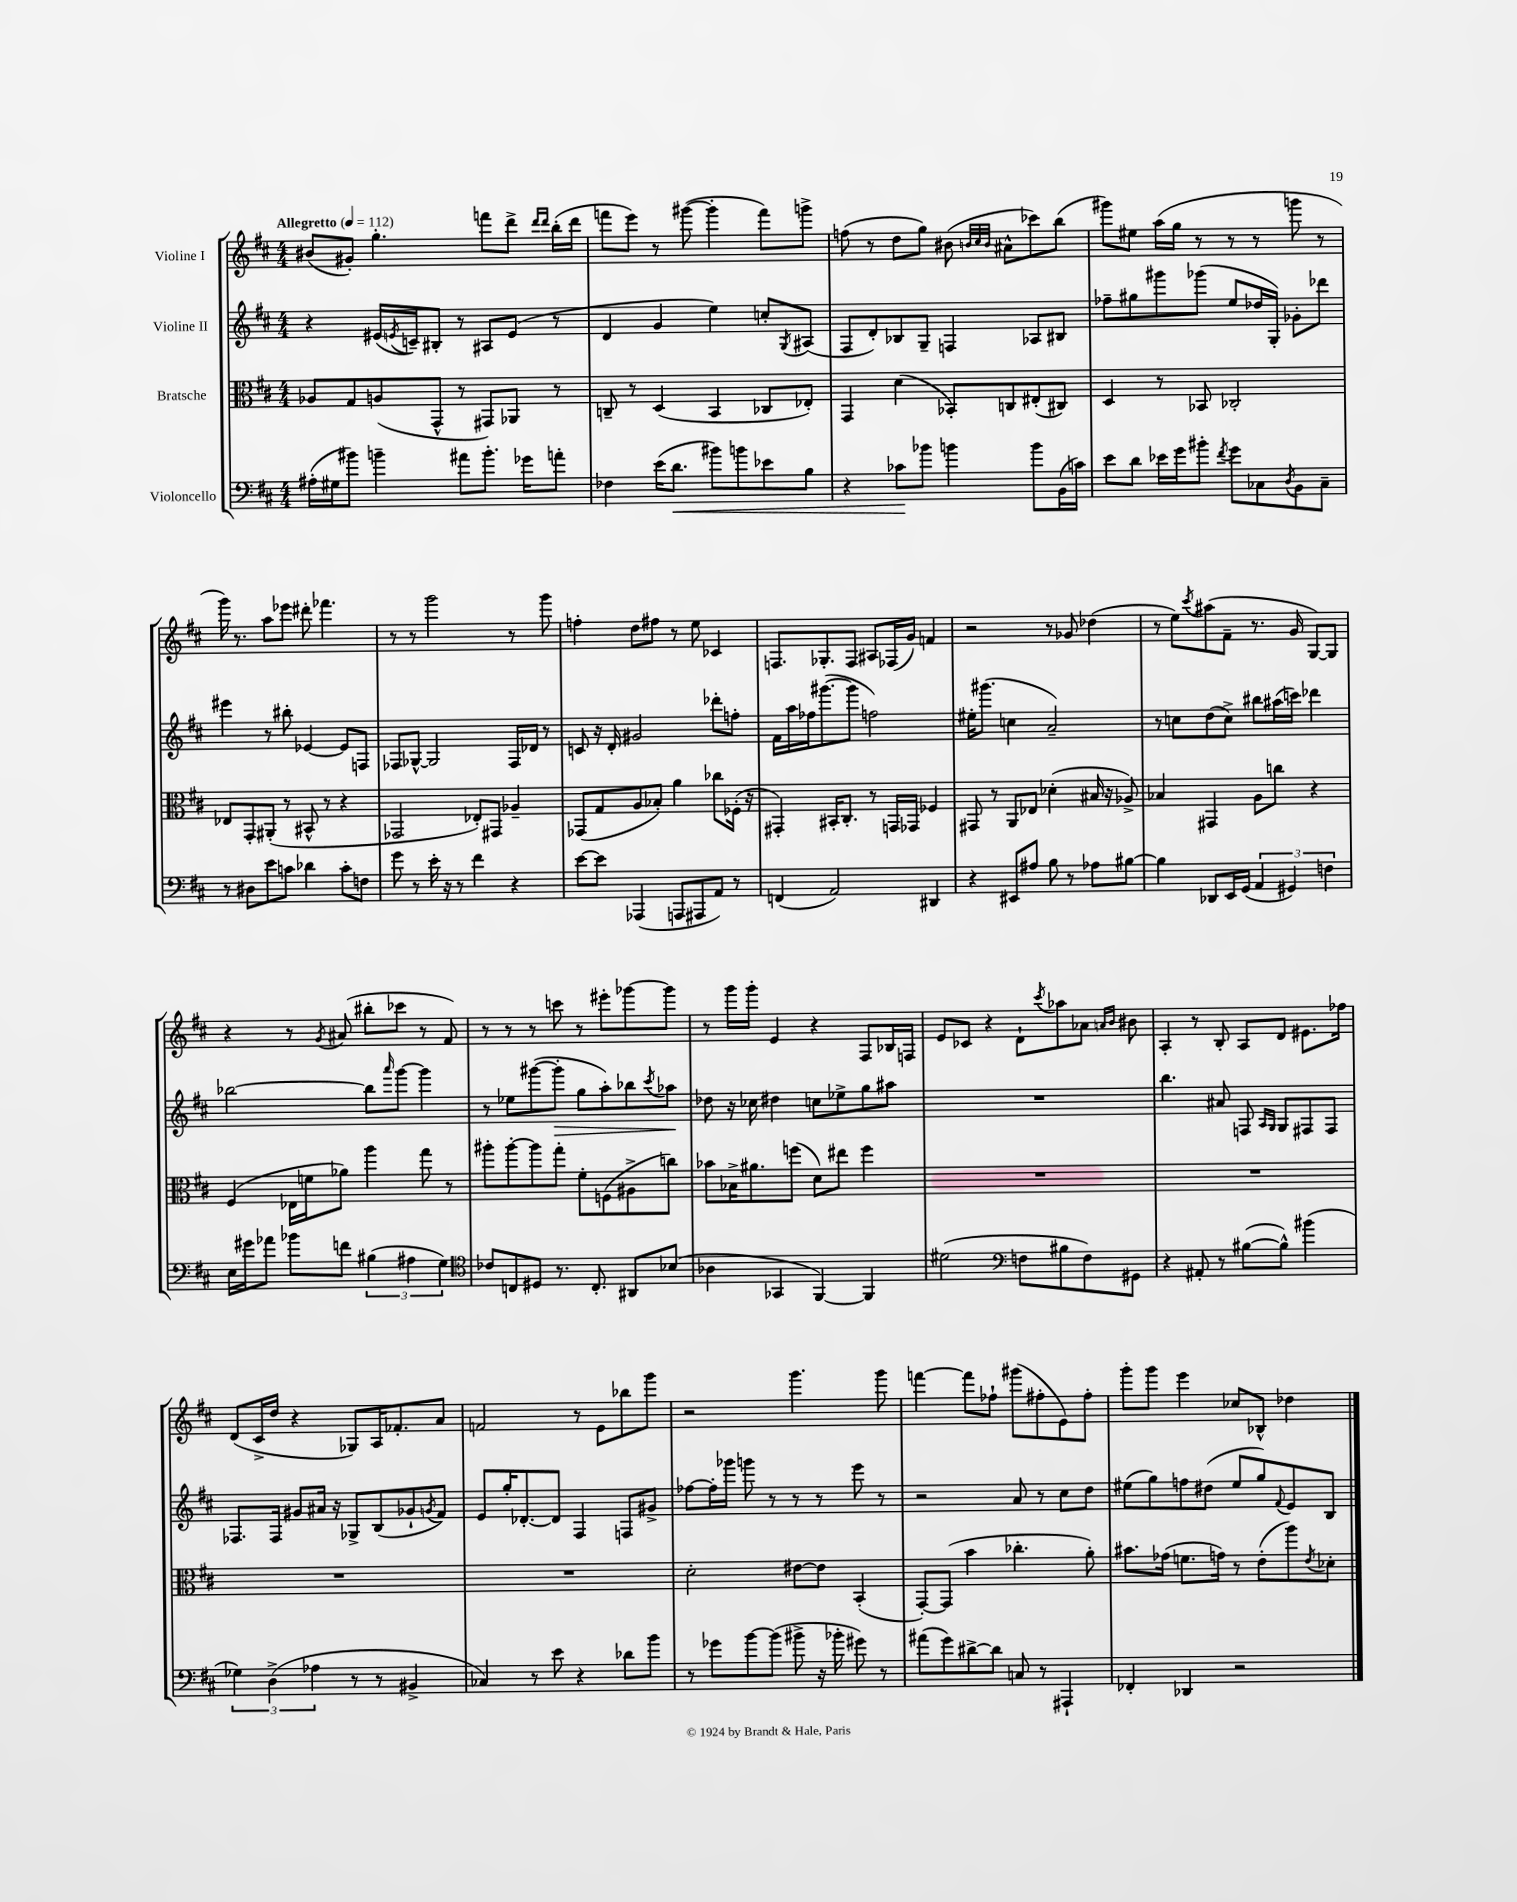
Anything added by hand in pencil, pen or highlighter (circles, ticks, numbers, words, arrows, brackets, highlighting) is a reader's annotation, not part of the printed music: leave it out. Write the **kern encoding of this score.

**kern	**dynam	**kern	**kern	**dynam	**kern
*part4	*part4	*part3	*part2	*part2	*part1
*staff4	*staff4	*staff3	*staff2	*staff2	*staff1
*I"Violoncello	*	*I"Bratsche	*I"Violine II	*	*I"Violine I
*clefF4	*	*clefC3	*clefG2	*	*clefG2
*k[f#c#]	*	*k[f#c#]	*k[f#c#]	*	*k[f#c#]
*M4/4	*	*M4/4	*M4/4	*	*M4/4
*MM112	*	*MM112	*MM112	*	*MM112
=1	=1	=1	=1	=1	=1
!	!	!	!	!	!LO:TX:a:B:t=Allegretto
(16A#X'\LL	.	8A-X/L	4r	.	(8b#X/L
16G#X\J	.	.	.	.	.
8b#X\J)	.	8G/	.	.	8g#X'/J)
4bn~\	.	(8An/	(16e#X/LL	.	4.gg'\
.	.	.	8qen/	.	.
.	.	.	16cn~/J)	.	.
.	.	8GG^^/J	8B#X'/J	.	.
8a#X\L	.	8r	8r	.	.
8.b'\J	.	8GG#X/L)	8A#X/L	.	8fffn\L
.	.	8AA-X/J	(8e/J	.	8ddd^\J
16g-X\KL	.	.	.	.	.
.	.	.	.	.	16qqddd/LL
.	.	.	.	.	16qqddd/JJ
8an'\J	.	8r	8r	.	(16bb'\LL
.	.	.	.	.	16ddd\JJ
=2	=2	=2	=2	=2	=2
4F-X\	.	8Cn~/	4d/	.	8fffn\L
.	.	8r	.	.	8eee\J)
(16e\KL	.	(4D/	4g/	.	8r
!	!LO:HP:b	!	!	!	!
8.d\J	<	.	.	.	.
.	.	.	.	.	([8ggg#X\
8b#X\L)	.	4BB/	4ee\)	.	4ggg#'\]
8bn\	.	.	.	.	.
8e-X\	.	8C-X/L	8ccn'/L	.	8fff\L)
.	.	.	8qG/	.	.
8B\J	.	8E-X'/J)	(8A#X/J	.	8gggn^\J
=3	=3	=3	=3	=3	=3
4r	.	4GG/	8F#/L	.	(8ffn\
.	.	.	8d'/)	.	8r
8c-X\L	.	(4d\	8B-X/	.	8dd\L
8b-X\J	[	.	8G~/J	.	8gg\J)
4bn\	.	8BB-X'/L)	4Fn/	.	(8b#X\
.	.	.	.	.	32qqbn/LLL
.	.	.	.	.	32qqcc#/
.	.	.	.	.	32qqb/JJJ
.	.	8Cn/	.	.	8a#X^^\L
8b\L	.	(8E#X'/	8A-X/L	.	8ccc-X\)
(16BB\L	.	8C#X/J)	8B#X/J	.	(8bb\J
16cn\JJ)	.	.	.	.	.
=4	=4	=4	=4	=4	=4
8e\L	.	4D/	8ff-X~\L	.	8ggg#X\L)
8d\J	.	.	8gg#X\	.	8ee#X\J
16e-X\LL	.	8r	8ggg#X\	.	(16aa\LL
16g\J	.	.	.	.	16gg\JJ
8b#X'\J	.	8BB-X/	(8ggg-X\J	.	8r
8qf#/	.	.	.	.	.
8g\L	.	2C-X'/	8ee/L	.	8r
8C-X\	.	.	16dd-X/L	.	8r
.	.	.	16G'/JJ)	.	.
8qD/	.	.	.	.	.
8BB\	.	.	8g-X'\L	.	8gggn\
8C-~\J	.	.	8ddd-X\J	.	8r
!!LO:LB:g=z
=5	=5	=5	=5	=5	=5
8r	.	8E-X/L	4eee#X\	.	16ggg\)
.	.	.	.	.	8.r
8D#X\L	.	8GG'/	.	.	.
8e\	.	(8AA#X'/J	8r	.	8aa\L
8cn\J	.	8r	8bb#X'\	.	8eee-X\J
4d-X\	.	8BB#X^^/	[4e-X/	.	8ddd#X'\
.	.	8r	.	.	4.fff-X\
8c'\L	.	4r	8e-/L]	.	.
8Fn\J	.	.	8Fn/J	.	.
=6	=6	=6	=6	=6	=6
8g\	.	2GG-X/	8F-X/L	.	8r
8r	.	.	[8G-X^^/J	.	8r
16e'\	.	.	2G-/]	.	2ggg\
16r	.	.	.	.	.
8r	.	.	.	.	.
4f#\	.	8E-X'/L)	.	.	.
.	.	8GG#X/J	.	.	.
4r	.	4A-X~/	16F-/LL	.	8r
.	.	.	16d-X/JJ	.	.
.	.	.	8r	.	8ggg\
=7	=7	=7	=7	=7	=7
[8e\L	.	(8GG-X/L	8cn/	.	4ffn'\
8e\J]	.	8G/	16r	.	.
.	.	.	16d'/	.	.
(4AAA-X/	.	8A/	2g#X/	.	8dd\L
.	.	8B-X'/J)	.	.	8ff#X\J
8AAAn/L	.	4a\	.	.	8r
8AAA#X/	.	.	.	.	8ee\
8AA/J)	.	8cc-X\L	8ddd-X'\L	.	4c-X/
8r	.	(16F-X'\Jk	8ffn'\J	.	.
.	.	16r	.	.	.
=8	=8	=8	=8	=8	=8
(4FFn/	.	4GG#X'/)	16f#\LL	.	8.Fn/L
.	.	.	16aa\	.	.
.	.	.	16ff-X\J	.	.
.	.	.	([8.ggg#X\	.	8.G-X'/
2AA/)	.	16BB#X'/KL	.	.	.
.	.	8.C#'/J	.	.	.
.	.	.	8ggg#\J]	.	8F/J
.	.	8r	2ffn\)	.	8A#X/L
.	.	16GGn/LL	.	.	(16F-X/L
.	.	16GG-X/JJ	.	.	16g/JJ)
4DD#X/	.	4F-X/	.	.	4fn/
=9	=9	=9	=9	=9	=9
4r	.	8GG#X/	16ee#X'\KL	.	2r
.	.	.	(8.ggg#X\J	.	.
.	.	8r	.	.	.
8EE#X/L	.	8AA/L	4ccn\	.	.
8A#X/J	.	8E-X/J	.	.	.
8B\	.	(4d-X'\	2a~/)	.	8r
8r	.	.	.	.	8g-X/
8A-X\L	.	16B#X/	.	.	(4dd-X\
.	.	16r	.	.	.
[8B#X\J	.	8A-X^/)	.	.	.
=10	=10	=10	=10	=10	=10
4B#\]	.	4B-X/	8r	.	8r
.	.	.	8ccn\L	.	8ee\L)
.	.	.	.	.	8qccc#/
8DD-X/L	.	4GG#X/	(8dd\	.	(8aa#X\
16EE/L	.	.	8cc^\J)	.	8f#~\J
(16GG/JJ	.	.	.	.	.
6AA/	.	8A\L	8bb#X\L	.	8.r
.	.	8ccn\J	(16aa#X\L	.	.
6GG#X/)	.	.	.	.	.
.	.	.	16cccn\JJ)	.	16g/
.	.	4r	4ddd-X\	.	[8G/L)
6Fn\	.	.	.	.	.
.	.	.	.	.	8G/J]
!!LO:LB:g=z
=11	=11	=11	=11	=11	=11
16E\LL	.	(4F#/	[2bb-X\	.	4r
16g#X\J	.	.	.	.	.
8a-X\J	.	.	.	.	.
8b-X\L	.	16E-X\LL	.	.	8r
.	.	16fn\J	.	.	.
.	.	.	.	.	8qg/
8fn\J	.	8a-X\J)	.	.	(8a#X/
(6B#X\	.	4aa\	8bb-\L]	.	8bb#X'\L
.	.	.	16qqaaa/	.	.
.	.	.	[8ggg\J	.	8ccc-X\J
6A#X\	.	.	.	.	.
.	.	8gg\	4ggg\]	.	8r
6G\)	.	.	.	.	.
.	.	8r	.	.	8f#/)
=12	=12	=12	=12	=12	=12
*clefC4	*	*	*	*	*
8c-X/L	.	8aa#X'\L	8r	.	8r
8Cn/	.	[8aa#'\	8ee-X\L	.	8r
8D#X/J	.	8aa#\]	([8ggg#X\	.	8r
!	!	!	!	!LO:HP:b	!
8.r	.	8gg'\J	8ggg#'\J]	>	8cccn\
.	.	8f#'\L	8gg\L	.	8r
8.C'/	.	.	.	.	.
.	.	(8Fn\	8aa'\)	.	8eee#X'\L
8AA#X/L	.	8A#X^\	8bb-X\	.	[8ggg-X\
.	.	.	8qccc#/	.	.
(8B-X/J	.	8ccn\J)	8aa-X\J	.	8ggg-\J]
.	.	.	.	]	.
=13	=13	=13	=13	=13	=13
4A-X\	.	8b-X\L	8dd-X\	.	8r
.	.	16B-X^\K	16r	.	16ggg\LL
.	.	8.a#X\	16cc-X\	.	16ggg'\JJ
4GG-X/	.	.	4dd#X\	.	4e/
.	.	(8ffn\J	.	.	.
[4FF#/)	.	8d\L)	8ccn\L	.	4r
.	.	8ee#X\J	8ee-X^\	.	.
4FF#/]	.	4ff\	8gg\	.	8F#/L
.	.	.	8aa#X\J	.	16B-X/L
.	.	.	.	.	16Fn/JJ
=14	=14	=14	=14	=14	=14
(2d#X\	.	1r	1r	.	8e/L
.	.	.	.	.	8c-X/J
.	.	.	.	.	4r
*clefF4	*	*	*	*	*
8Fn\L	.	.	.	.	8d`\L
.	.	.	.	.	8qccc#/
8B#X\	.	.	.	.	8aa-X\
8F\)	.	.	.	.	8a-X\J
.	.	.	.	.	16qqan/LL
.	.	.	.	.	16qqb/JJ
8GG#X\J	.	.	.	.	8b#X\
=15	=15	=15	=15	=15	=15
4r	.	1r	4.bb\	.	4A'/
8AA#X'/	.	.	.	.	8r
8r	.	.	8a#X/	.	8B'/
([8B#X\L	.	.	8Fn/	.	8A/L
.	.	.	16qqA/LL	.	.
.	.	.	16qqG/JJ	.	.
8B#^^\J])	.	.	8G/L	.	8d/J
(4b#X\	.	.	8F#X/	.	8.e#X\L
.	.	.	8F#/J	.	.
.	.	.	.	.	16ff-X\Jk
!!LO:LB:g=z
=16	=16	=16	=16	=16	=16
6G-X\)	.	1r	8.F-X/L	.	(8d/L
.	.	.	.	.	16c#^/L
(6D^\	.	.	.	.	.
.	.	.	16F-/Jk	.	16dd/JJ
.	.	.	8g#X/L	.	4r
6A-X\	.	.	.	.	.
.	.	.	16a#X/Jk	.	.
.	.	.	16r	.	.
8r	.	.	8G-X^/L	.	8G-X/L)
8r	.	.	(8B/	.	16A/K
.	.	.	.	.	8.f-X'/
4BB#X^/	.	.	8g-X`/	.	.
.	.	.	8qgn/	.	.
.	.	.	8f#/J)	.	8a/J
=17	=17	=17	=17	=17	=17
4C-X/)	.	1r	8e/L	.	2fn/
.	.	.	16gg'/K	.	.
.	.	.	[8.d-X'/	.	.
8r	.	.	.	.	.
8e\	.	.	8d-/J]	.	.
4r	.	.	4F#/	.	8r
.	.	.	.	.	8e\L
8d-X\L	.	.	8Fn/L	.	8bb-X\
8b\J	.	.	8g#X^/J	.	8ggg\J
=18	=18	=18	=18	=18	=18
8r	.	2d'\	[8ff-X\L	.	2r
8g-X\L	.	.	16ff-'\L]	.	.
.	.	.	16ggg-X\JJ	.	.
[8b\	.	.	8gggn\	.	.
(8b\J]	.	.	8r	.	.
8b#X^\	.	[8e#X\L	8r	.	4.ggg\
16r	.	8e#\J]	8r	.	.
16b-X'\	.	.	.	.	.
8g#X\)	.	(4BB'/	8eee\	.	.
8r	.	.	8r	.	8ggg\
=19	=19	=19	=19	=19	=19
(8a#X\L	.	[8GG'/L)	2r	.	[4fffn\
8g\)	.	(8GG/J]	.	.	.
[8d#X^\	.	4b\	.	.	8fff\L]
8d#\J]	.	.	.	.	8ff-X`\J
8Cn/	.	4.cc-X'\	8a/	.	(8ggg#X\L
8r	.	.	8r	.	8ff#X'\
4AAA#X`/	.	.	8cc#\L	.	8e\)
.	.	8a'\)	8dd\J	.	8ff#'\J
=20	=20	=20	=20	=20	=20
4FF-X'/	.	8.b#X\L	(8ee#X\L	.	8ggg'\L
.	.	.	8gg\)	.	8ggg\J
.	.	(16g-X\Jk	.	.	.
4DD-X/	.	8.fn\L	8ffn\	.	4eee\
.	.	.	(8dd#X\J	.	.
.	.	16gn\Jk)	.	.	.
2r	.	8r	8ee#/L	.	8cc-X/L
.	.	(8e'\L	8gg/)	.	8B-X^^/J
.	.	.	8qqf#/	.	.
.	.	8aa\)	8e/	.	4dd-X\
.	.	8qe/	.	.	.
.	.	8d-X'\J	8B/J	.	.
==	==	==	==	==	==
*-	*-	*-	*-	*-	*-
